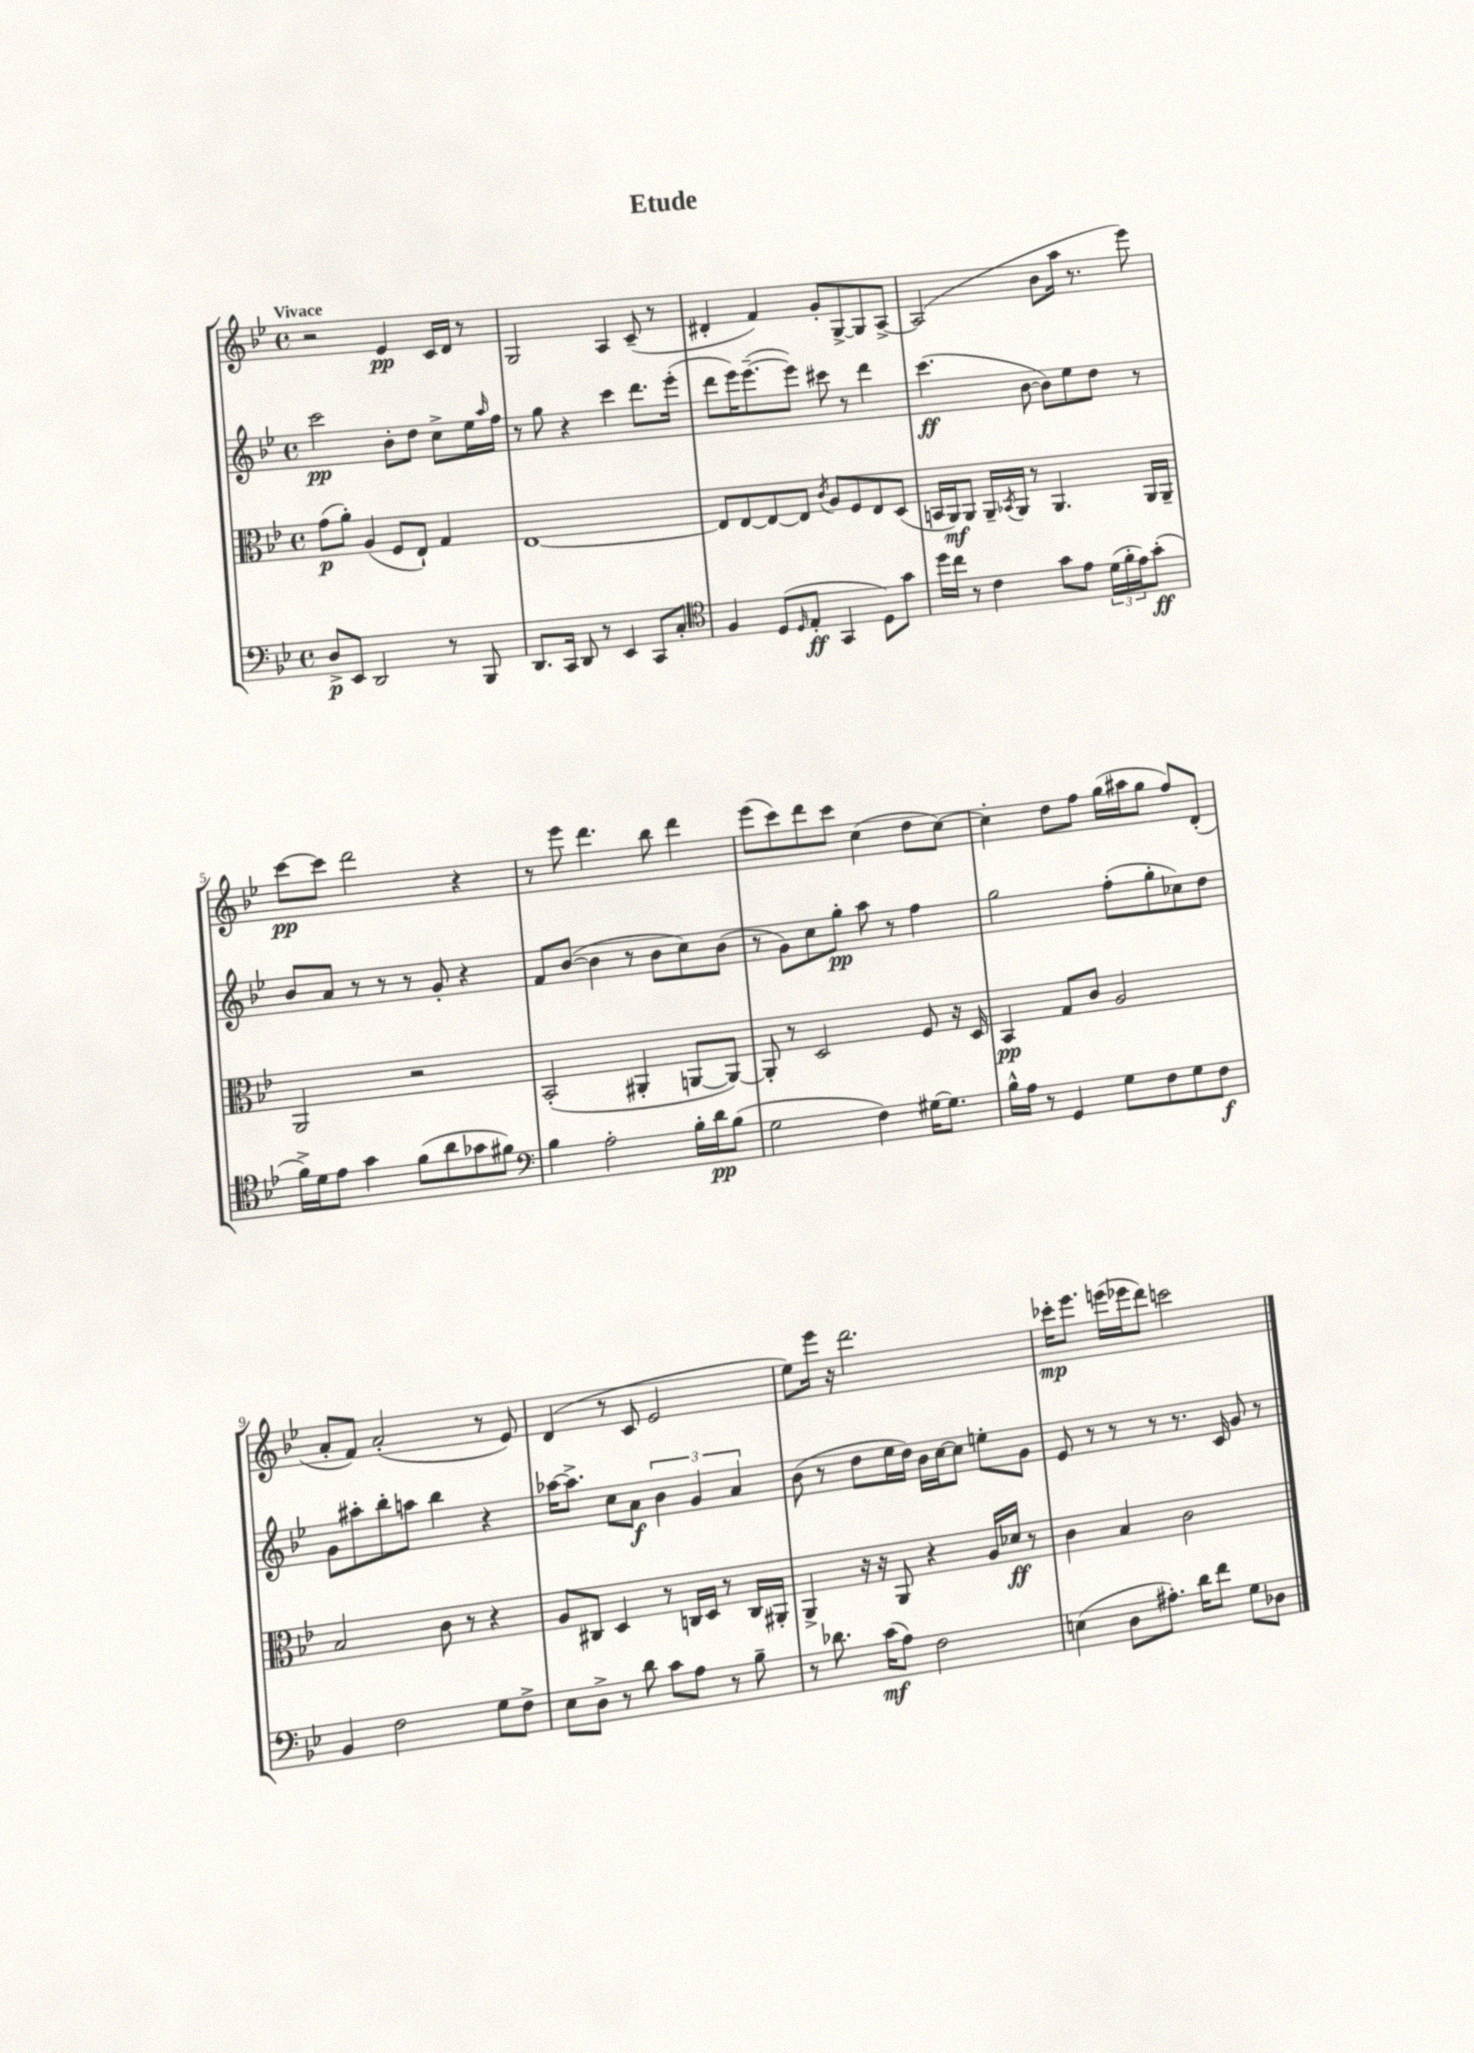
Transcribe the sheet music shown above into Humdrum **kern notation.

**kern	**kern	**kern	**kern
*staff4	*staff3	*staff2	*staff1
*clefF4	*clefC3	*clefG2	*clefG2
*k[b-e-]	*k[b-e-]	*k[b-e-]	*k[b-e-]
*M4/4	*M4/4	*M4/4	*M4/4
*met(c)	*met(c)	*met(c)	*met(c)
8D^	(8g	2ccc	2r
8EE-	8a')	.	.
2DD	(4A	.	.
.	8F	8b-'	4e-
.	8E-`)	8dd	.
8r	4G	8cc^	16c
.	.	.	16d
8BBB-	.	16ee-	8r
.	.	16qqaa	.
.	.	16ff	.
=	=	=	=
8.DD	[1E-	8r	2G
.	.	8gg	.
16CC	.	.	.
8DD	.	4r	.
8r	.	.	.
4EE-	.	4ccc	4A
8CC	.	8.ddd	(8c~
8C'	.	.	8r
.	.	(16eee-'	.
=	=	=	=
*clefC4	*	*	*
4F	8E-]	8ddd	4d#'
.	[8E-	16eee-)	.
.	.	([8.eee-~	.
(8D	8E-_	.	4f)
16qqD	.	.	.
8E-'	8E-]	8eee-])	.
.	8qc	.	.
4GG	8A	8ccc#	8g'
.	8F	8r	[8G^
8D)	8E-	4ddd	8G]
8g	(8D	.	[8A^
=	=	=	=
16dd	16BB	(4.ccc	(2A]
16cc	16AA)	.	.
8r	8AA	.	.
4c	16AA~	.	.
.	8qBB-	.	.
.	16AA	.	.
.	8r	[8b-	.
8g	4.AA	8b-])	8b-
8e-	.	8ee-	16aa
.	.	.	8.r
(24d	.	8dd	.
24f'	.	.	.
24e-)	.	.	.
(8g'	16AA	8r	8eee-)
.	16AA~	.	.
=	=	=	=
16f^)	2AA	8b-	[8ccc
16d	.	.	.
8e-	.	8a	8ccc]
4g	.	8r	2ddd
.	.	8r	.
(8f	2r	8r	.
8a	.	8g'	.
8g-	.	4r	4r
8f#)	.	.	.
=	=	=	=
*clefF4	*	*	*
4B-	(2BB-'	8f	8r
.	.	([8b-	8eee-
2A'	.	4b-]	4.ddd
.	4AA#'	8r	.
.	.	8b-	8bb-
16B-'	[8AA	8cc)	4ddd
16d	.	.	.
(8B-	8AA_)	(8b-	.
=	=	=	=
2G	8AA']	8r	(8eee-
.	8r	8g)	8ccc)
.	2D	8cc	8ddd
.	.	8gg'	8ccc
4F)	.	8aa	(4cc
.	.	8r	.
[16G#	8F	4ff	8dd
8.G#]	.	.	.
.	16r	.	[8cc)
.	16D	.	.
=	=	=	=
16B-^^	4BB-	2gg	4cc']
16A	.	.	.
8r	.	.	.
4GG	8G	.	8dd
.	8c	.	8ff
8G	2A	(8ff'	(16gg
.	.	.	16aa#
8F	.	8gg'	8gg
8G	.	8cc-)	8ff)
8F	.	8dd	(8d'
=	=	=	=
4BB-	2B-	8g	8a'
.	.	8aa#'	8f)
2F	.	8bb-'	(2a'
.	.	8aa	.
.	8c	4bb-	.
.	8r	.	.
8G	4r	4r	8r
8F^	.	.	8e-)
=	=	=	=
8E-	8A	[16aa-	(4d
.	.	8.aa-^]	.
8D^	8C#	.	.
8r	4D	8cc	8r
8d	.	8a	8c
8c	8r	6b-	2e-
8A	16C	.	.
.	.	6g	.
.	16D	.	.
8r	8r	.	.
.	.	6a	.
8B-~	16C	.	.
.	16AA#'	.	.
=	=	=	=
8r	4AA^	(8b-	8ee-)
8.d-	.	8r	16eee-
.	.	.	16r
.	16r	8dd	2.ddd
(16c	16r	.	.
8A)	8AA	16ee-	.
.	.	16dd)	.
2F	4r	16b-	.
.	.	[16cc	.
.	.	8cc]	.
.	16A	8ee'	.
.	16d-	.	.
.	8r	8g	.
=	=	=	=
(4E	4c	8e-	16ccc-'
.	.	.	8.eee-
.	.	8r	.
8D	4B-	8r	(16eee
.	.	.	16eee-
8.A#')	.	8r	8ddd)
.	2c	8.r	2ccc
16d	.	.	.
8f	.	.	.
.	.	16c	.
8G	.	8g	.
8D-	.	8r	.
==	==	==	==
*-	*-	*-	*-
